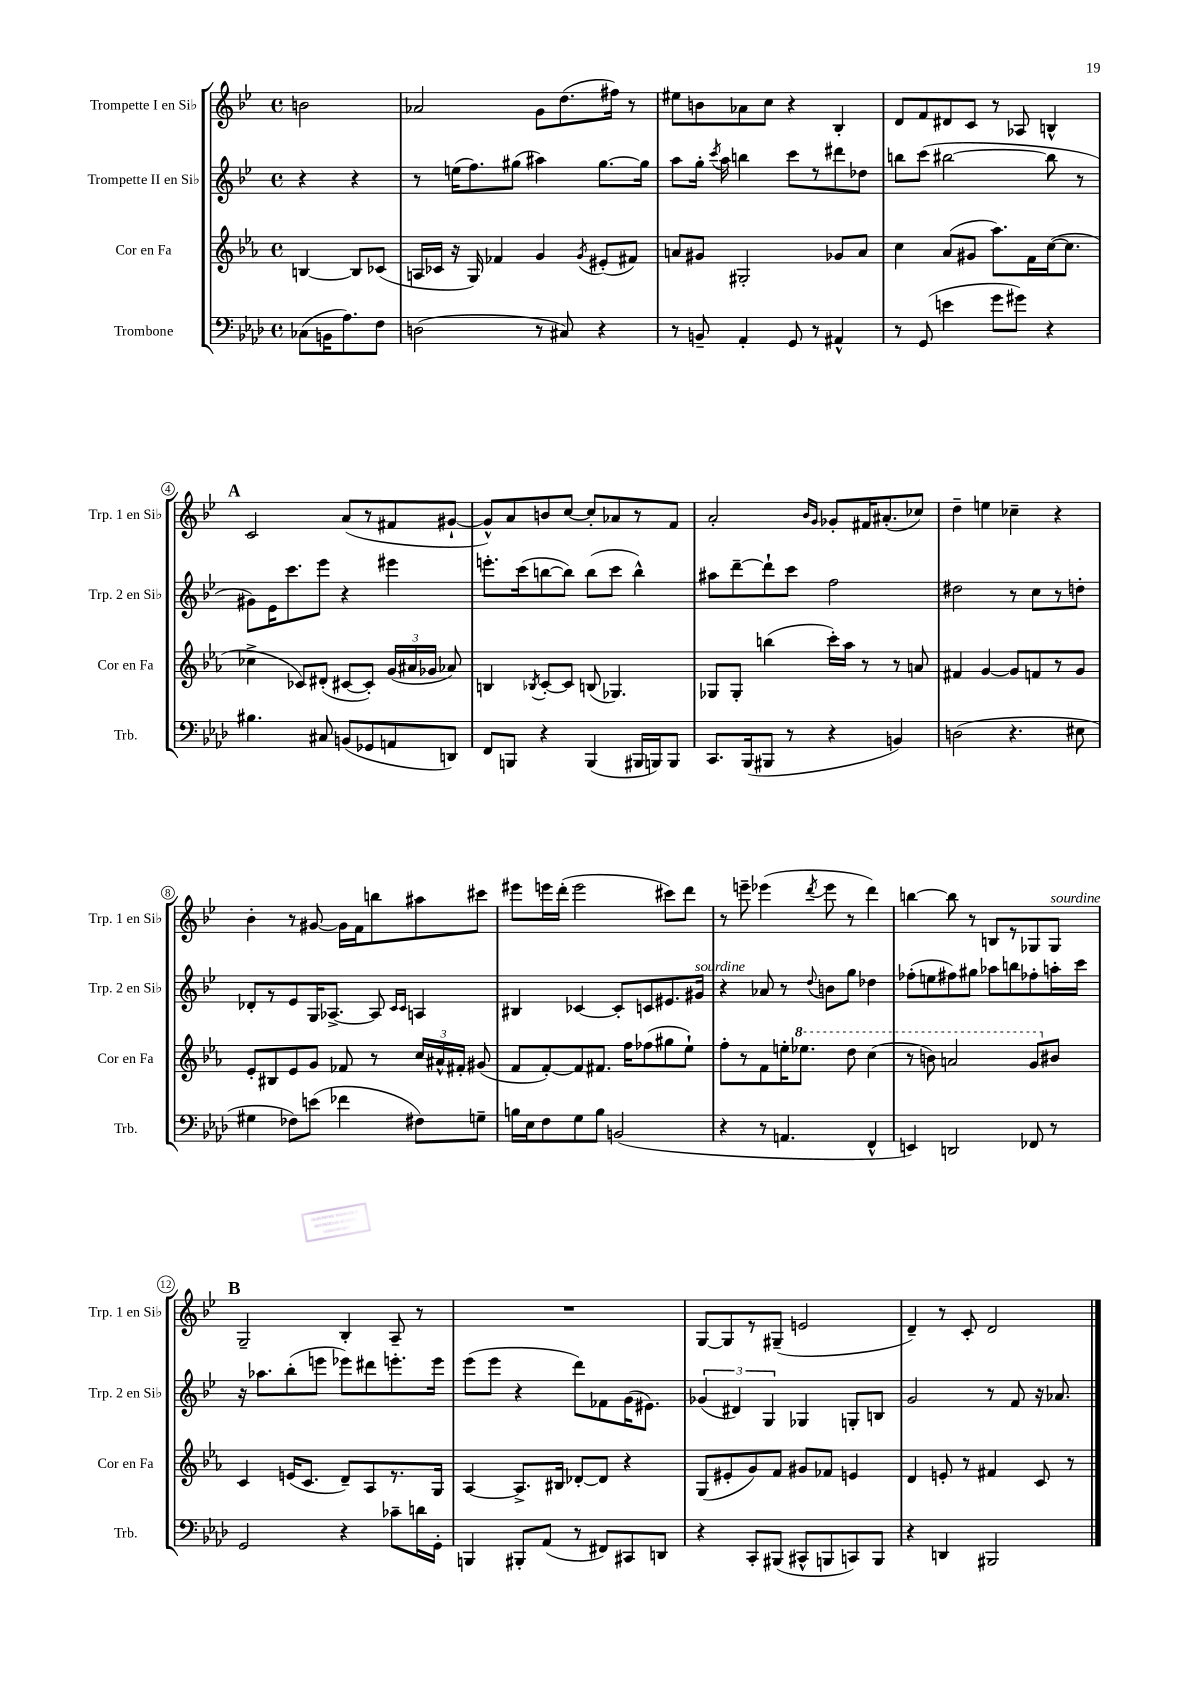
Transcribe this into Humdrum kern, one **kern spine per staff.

**kern	**kern	**kern	**kern
*part4	*part3	*part2	*part1
*staff4	*staff3	*staff2	*staff1
*I"Trombone	*I"Cor en Fa	*I"Trompette II en Si♭	*I"Trompette I en Si♭
*I'Trb.	*I'Cor en Fa	*I'Trp. 2 en Si♭	*I'Trp. 1 en Si♭
*clefF4	*clefG2	*clefG2	*clefG2
*k[b-e-a-d-]	*k[b-e-a-]	*k[b-e-]	*k[b-e-]
*M4/4	*M4/4	*M4/4	*M4/4
*met(c)	*met(c)	*met(c)	*met(c)
=	=	=	=
(8C-X\L	[4Bn/	4r	2bn\
16BBn\K	.	.	.
8.A-\)	.	.	.
.	8B/L]	4r	.
8F\J	(8c-X/J	.	.
=1	=1	=1	=1
(2Dn\	16An/LL	8r	2a-X/
.	16c-X/JJ	.	.
.	16r	(16een\KL	.
.	16G/)	8.ff\)	.
.	4f-X/	.	.
.	.	(8gg#X\J	.
8r	4g/	4aa#X\)	8g\L
8C#X/)	.	.	(8.dd\
.	8qg/	.	.
4r	(8e#X'/L	[8.gg#\L	.
.	.	.	16ff#X\Jk)
.	8f#X/J)	.	8r
.	.	16gg#\Jk]	.
=2	=2	=2	=2
8r	8an/L	8aa\L	8ee#X\L
8BBn~/	8g#X/J	16gg'\Jk	8bn\
.	.	8qccc/	.
.	.	16aa\	.
4AA-'/	2G#X'/	4bbn\	8a-X\
.	.	.	8cc\J
8GG/	.	8ccc\L	4r
8r	.	8r	.
4AA#X^^/	8g-X/L	8ddd#X\	4B-'/
.	8a/J	8dd-X\J	.
=3	=3	=3	=3
8r	4cc\	8bbn\L	8d/L
(8GG/	.	(8ccc\J	8f/
4en\	(8a-/L	[2bb#X\	8d#X/
.	8g#X/J	.	8c/J
8g\L	8.aa-\L)	.	8r
8g#X\J)	.	.	8A-X/
.	16f\L	.	.
4r	([16cc\J	8bb#\]	4Bn^^/
.	8.cc\J]	.	.
.	.	8r	.
!!LO:LB:g=z
!!LO:REH:place=s1:t=A
=4	=4	=4	=4
4.B#X\	4cc-X^\	8g#X\L)	2c/
.	.	16e-\K	.
.	.	8.ccc\	.
.	8c-X/L)	.	.
8C#X/	(8d#X'/J	8eee-\J	.
(8BBn/L	[8c#X/L	4r	(8a/L
8GG-X/	8c#'/J])	.	8r
8AAn/	(24g/LL	4eee#X\	8f#X/
.	24a#X/	.	.
.	24g-X/JJ	.	.
8DDn/J)	8a-X/)	.	[8g#X`/J
=5	=5	=5	=5
8FF/L	4Bn/	8.eeen'\L	8g#^^/L])
8BBBn/J	.	.	8a/
.	.	(16ccc\k	.
.	8qB-X/	.	.
4r	[8c'/L	[8bbn\	8bn/
.	8c/J]	8bb\J])	[8cc/J
(4BBB/	(8Bn/	(8bb\L	8cc'/L]
.	4.G-X/)	8ccc\J	8a-X/
16BBB#X/LL	.	4bb^^\)	8r
16BBBn/J)	.	.	.
8BBB/J	.	.	8f/J
=6	=6	=6	=6
8.CC/L	8G-X/L	8aa#X\L	2a'/
.	8G-'/J	[8ddd~\	.
(16BBB-/k	.	.	.
8BBB#X/J	(4bbn\	8ddd`\]	.
8r	.	8ccc\J	.
.	.	.	16qqb-/LL
.	.	.	16qqg/JJ
4r	16ccc'\LL)	2ff\	8g-X'/L
.	16aa-\JJ	.	.
.	8r	.	16f#X/K
.	.	.	(8.a#X'/
4BBn/)	8r	.	.
.	8an/	.	8cc-X/J)
=7	=7	=7	=7
(2Dn\	4f#X/	2dd#X\	4dd~\
.	[4g/	.	4een\
4.r	8g/L]	8r	4cc-X~\
.	8fn/	8cc\L	.
.	8r	8r	4r
8E#X\	8g/J	8ddn'\J	.
!!LO:LB:g=z
=8	=8	=8	=8
4G#X\	8e-'/L	8d-X'/L	4b-'\
.	8B#X/	8r	.
8F-X\L)	8e-/	8e-/	8r
(8en\J	8g/J	16G/K	[8g#X/
.	.	[8.A-X^/J	.
4f-X\	8f-X/	.	16g#\LL]
.	.	.	16f\J
.	8r	8A-/]	8bbn\
.	.	16qqc/LL	.
.	.	16qqc/JJ	.
8F#X\L)	24cc/LL	4An/	8aa#X\
.	24a#X^^/	.	.
.	24f#X'/JJ	.	.
8Gn~\J	(8g#X/	.	8ccc#X\J
=9	=9	=9	=9
16Bn\LL	8f/L	4B#X/	8eee#X\L
16E-\J	.	.	.
8F\	[8f'/)	.	16eeen\L
.	.	.	(16ddd'\JJ
8G\	8f/]	[4c-X/	2eee\
8B\J	8.f#X/J	.	.
(2BBn/	.	8c-'/L]	.
.	16ff\KL	.	.
.	(8ff-X\	8cn/	.
.	8gg#X\	8.e#X/	8ccc#X\L)
.	8ee-`\J)	.	8ddd\J
!	!	!LO:TX:a:i:t=sourdine	!
.	.	16g#X/Jk	.
=10	=10	=10	=10
4r	8ff'\L	4r	8r
.	8r	.	8eeen~\
8r	8f\	8a-X/	(4eee-X\
4.AAn/	16een'\K	8r	.
*	*8va	*	*
.	8.eee-X\J	.	.
.	.	8qqdd/	8qddd/
.	.	8bn\L	8eee-\
.	8ddd\	8gg\J	8r
4FF^^/	(4ccc\	4dd-X\	4ddd\)
=11	=11	=11	=11
4EEn/)	8r	(8ff-X'\L	[4bbn\
.	8bbn\)	8een\	.
2DDn/	2aan/	8ff#X\)	8bb\]
.	.	8gg#X\J	8r
.	.	8aa-X\L	8Bn/L
.	.	8bbn\	8r
8FF-X/	8gg/L	8ff-X'\	8G-X/
*	*X8va	*	*
!	!	!	!LO:TX:a:i:t=sourdine
8r	8b#X/J	16aan'\L	8G-/J
.	.	16ccc\JJ	.
!!LO:LB:g=z
!!LO:REH:place=s1:t=B
=12	=12	=12	=12
2GG/	4c/	16r	2G~/
.	.	8.aa-X\L	.
.	(16en/KL	(8bb-'\	.
.	8.c/J	.	.
.	.	8eeen\J	.
4r	8d~/L)	8eee-X\L)	4B-'/
.	8A-/	8ddd#X\	.
8c-X~\L	8.r	8.eeen'\	8A~/
16dn\L	.	.	8r
16GG'\JJ	16G/Jk	16eee\Jk	.
=13	=13	=13	=13
4BBBn/	[4A-/	(8eee-\L	1r
.	.	8eee-\J	.
8BBB#X'/L	8.A-^/L]	4r	.
(8AA-/J	.	.	.
.	16B#X/Jk	.	.
8r	[8d-X'/L	8ddd\L)	.
8FF#X/L)	8d-/J]	8f-X\	.
8CC#X/	4r	(16g\K	.
.	.	8.e#X\J)	.
8DDn/J	.	.	.
=14	=14	=14	=14
4r	(8G/L	(6g-X/	[8G/L
.	8e#X'/	.	8G/]
.	.	6d#X/)	.
8CC'/L	8g/)	.	8r
.	.	6G/	.
(8BBB#X/J	8f/J	.	(8G#X~/J
8CC#X^^/L	8g#X/L	4G-X/	2en/
8BBBn/	8f-X/J	.	.
8CCn/)	4en/	8Gn'/L	.
8BBB/J	.	8Bn/J	.
=15	=15	=15	=15
4r	4d/	2g/	4d~/)
4DDn/	8en'/	.	8r
.	8r	.	8c'/
2BBB#X/	4f#X/	8r	2d/
.	.	8f/	.
.	8c/	16r	.
.	.	8.a-X/	.
.	8r	.	.
==	==	==	==
*-	*-	*-	*-
